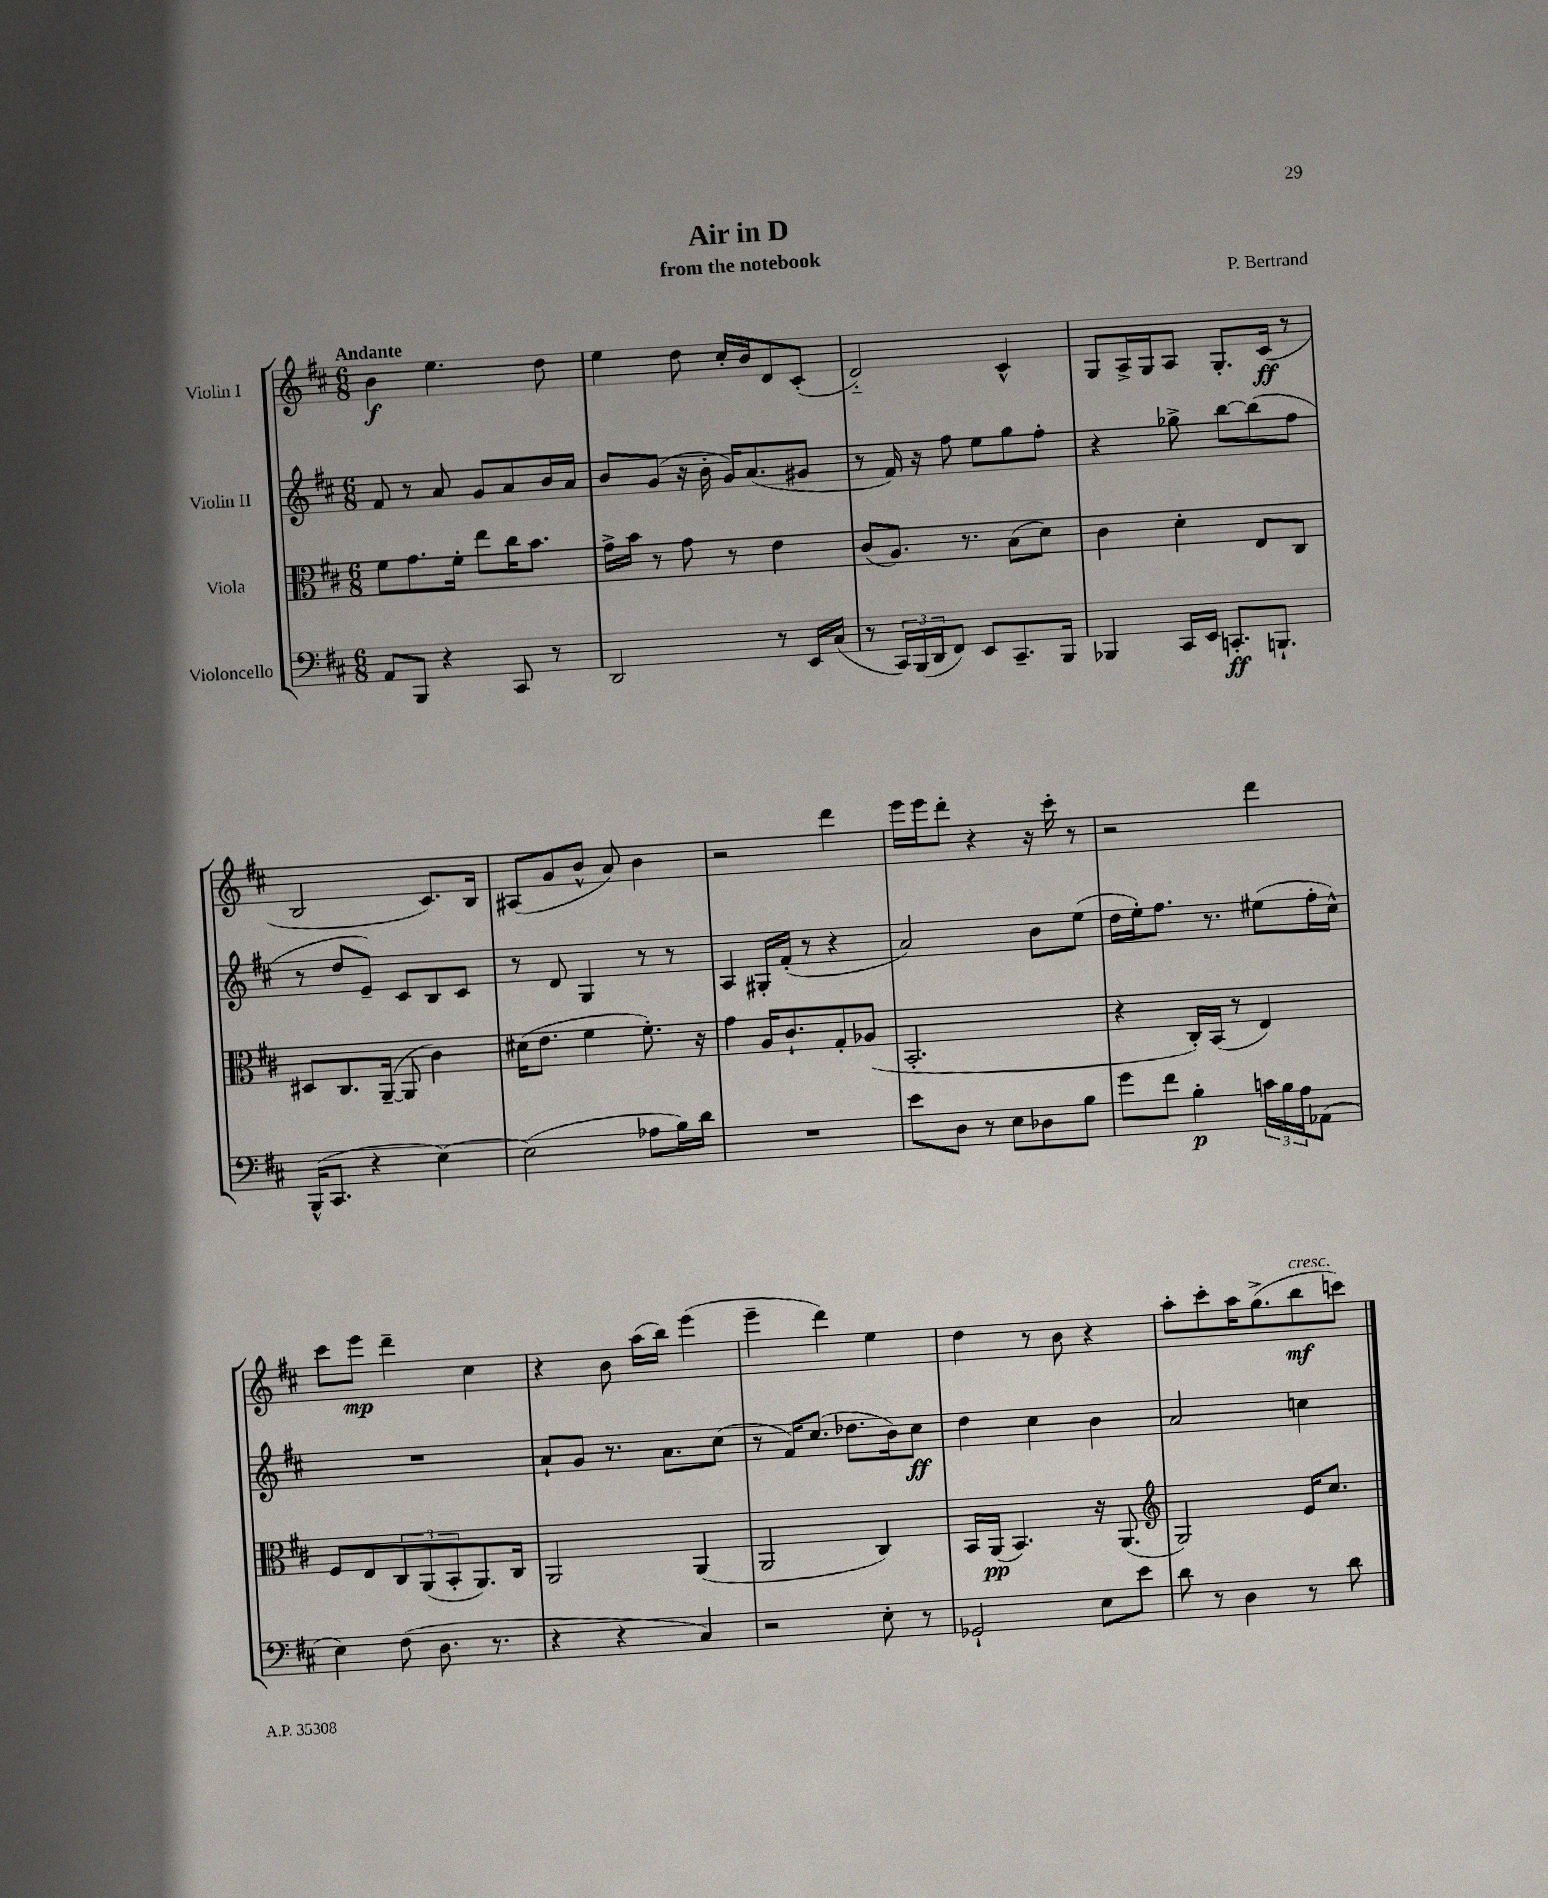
\header { title = "Air in D" composer = "P. Bertrand" subtitle = "from the notebook" }
<<
\new StaffGroup <<
\new Staff = "s0" \with { instrumentName = "Violin I" } {
    \clef treble \key d \major \numericTimeSignature \time 6/8 \tempo "Andante"
    b'4\f e''4. d''8 |
    e''4 d''8 cis''16-. b'16 d'8 cis'8-.( |
    d'2-_) cis'4-^ |
    g8 a16-> g16 a8 g8.-. cis'16\ff( r8 |
    b2 cis'8.) b16 |
    ais8( g'8 b'8-^ a'8) b'4 |
    r2 d'''4 |
    e'''16 e'''16 d'''8-. r4 r16 cis'''16-. r8 |
    r2 d'''4 |
    cis'''8 e'''8\mp d'''4-- cis''4 |
    r4 b'8 a''16( b''16) e'''4( |
    e'''4-- d'''4) e''4 |
    d''4 r8 b'8 r4 |
    a''8-. cis'''8-. a''16 g''8.->( b''8\mf^\markup { \italic "cresc." } c'''8) \bar "|." |
}
\new Staff = "s1" \with { instrumentName = "Violin II" } {
    \clef treble \key d \major \numericTimeSignature \time 6/8
    fis'8 r8 a'8 g'8 a'8 b'16 a'16 |
    b'8 g'8( r16 b'16-. g'16) a'8.( gis'8 |
    r8 fis'16) r16 fis''8 e''8 g''8 fis''8-. |
    r4 ges''8-> b''8~ b''8( fis''8 |
    r8 d''8 e'8--) cis'8 b8 cis'8 |
    r8 d'8 g4 r8 r8 |
    a4 gis16-. fis'16-.( r8 r4 |
    a'2) b'8 e''8( |
    d''16 e''16-.) fis''8. r8. eis''8( fis''16-. cis''16-^) |
    R2. |
    a'8-! g'8 r8. a'8. cis''8( |
    r8 fis'16) cis''8.( des''8. b'16) cis''8\ff |
    d''4 cis''4 b'4 |
    a'2 c''4 \bar "|." |
}
\new Staff = "s2" \with { instrumentName = "Viola" } {
    \clef alto \key d \major \numericTimeSignature \time 6/8
    fis'8 g'8. fis'16-. e''8 cis''16 b'8. |
    g'16-> b'16 r8 g'8 r8 e'4 |
    cis'8( a8.) r8. b8( d'8) |
    cis'4 d'4-. e8 cis8 |
    dis8 cis8. a,16~--( a,8 cis'4) |
    dis'16( e'8. fis'4 fis'8.-.) r16 |
    g'4 a16 cis'8.-! g8-. aes8( |
    b,2.-. |
    r4 cis16-.) b,16( r8 e4) |
    fis8 e8 \tuplet 3/2 { cis8 a,8( b,8-. } a,8.) cis16 |
    a,2 a,4( |
    a,2 cis4) |
    b,16 a,16\pp( b,4.) r16 a,8.( |
    \clef treble g2) e'16 cis''8. \bar "|." |
}
\new Staff = "s3" \with { instrumentName = "Violoncello" } {
    \clef bass \key d \major \numericTimeSignature \time 6/8
    a,8 b,,8 r4 cis,8 r8 |
    d,2 r8 e,16 cis16( |
    r8 \tuplet 3/2 { cis,16) b,,16( d,16 } fis,8) e,8 cis,8.-- b,,16 |
    bes,,4 cis,16 e,16 c,8.-.\ff b,,8.-! |
    b,,16-^( cis,8. r4 e4~) |
    e2( aes8 b16) d'16 |
    R2. |
    e'8 d8 r8 e8 des8 b8 |
    g'8 fis'8 b4-.\p \tuplet 3/2 { c'16 b16 a16 } aes,8( |
    e4) fis8( d8. r8. |
    r4 r4 cis4) |
    r2 e8-. r8 |
    ges,2-! e8 e'8 |
    d'8 r8 d4 r8 d'8 \bar "|." |
}
>>
>>
\layout { \context { \Score \remove "Bar_number_engraver" } }
